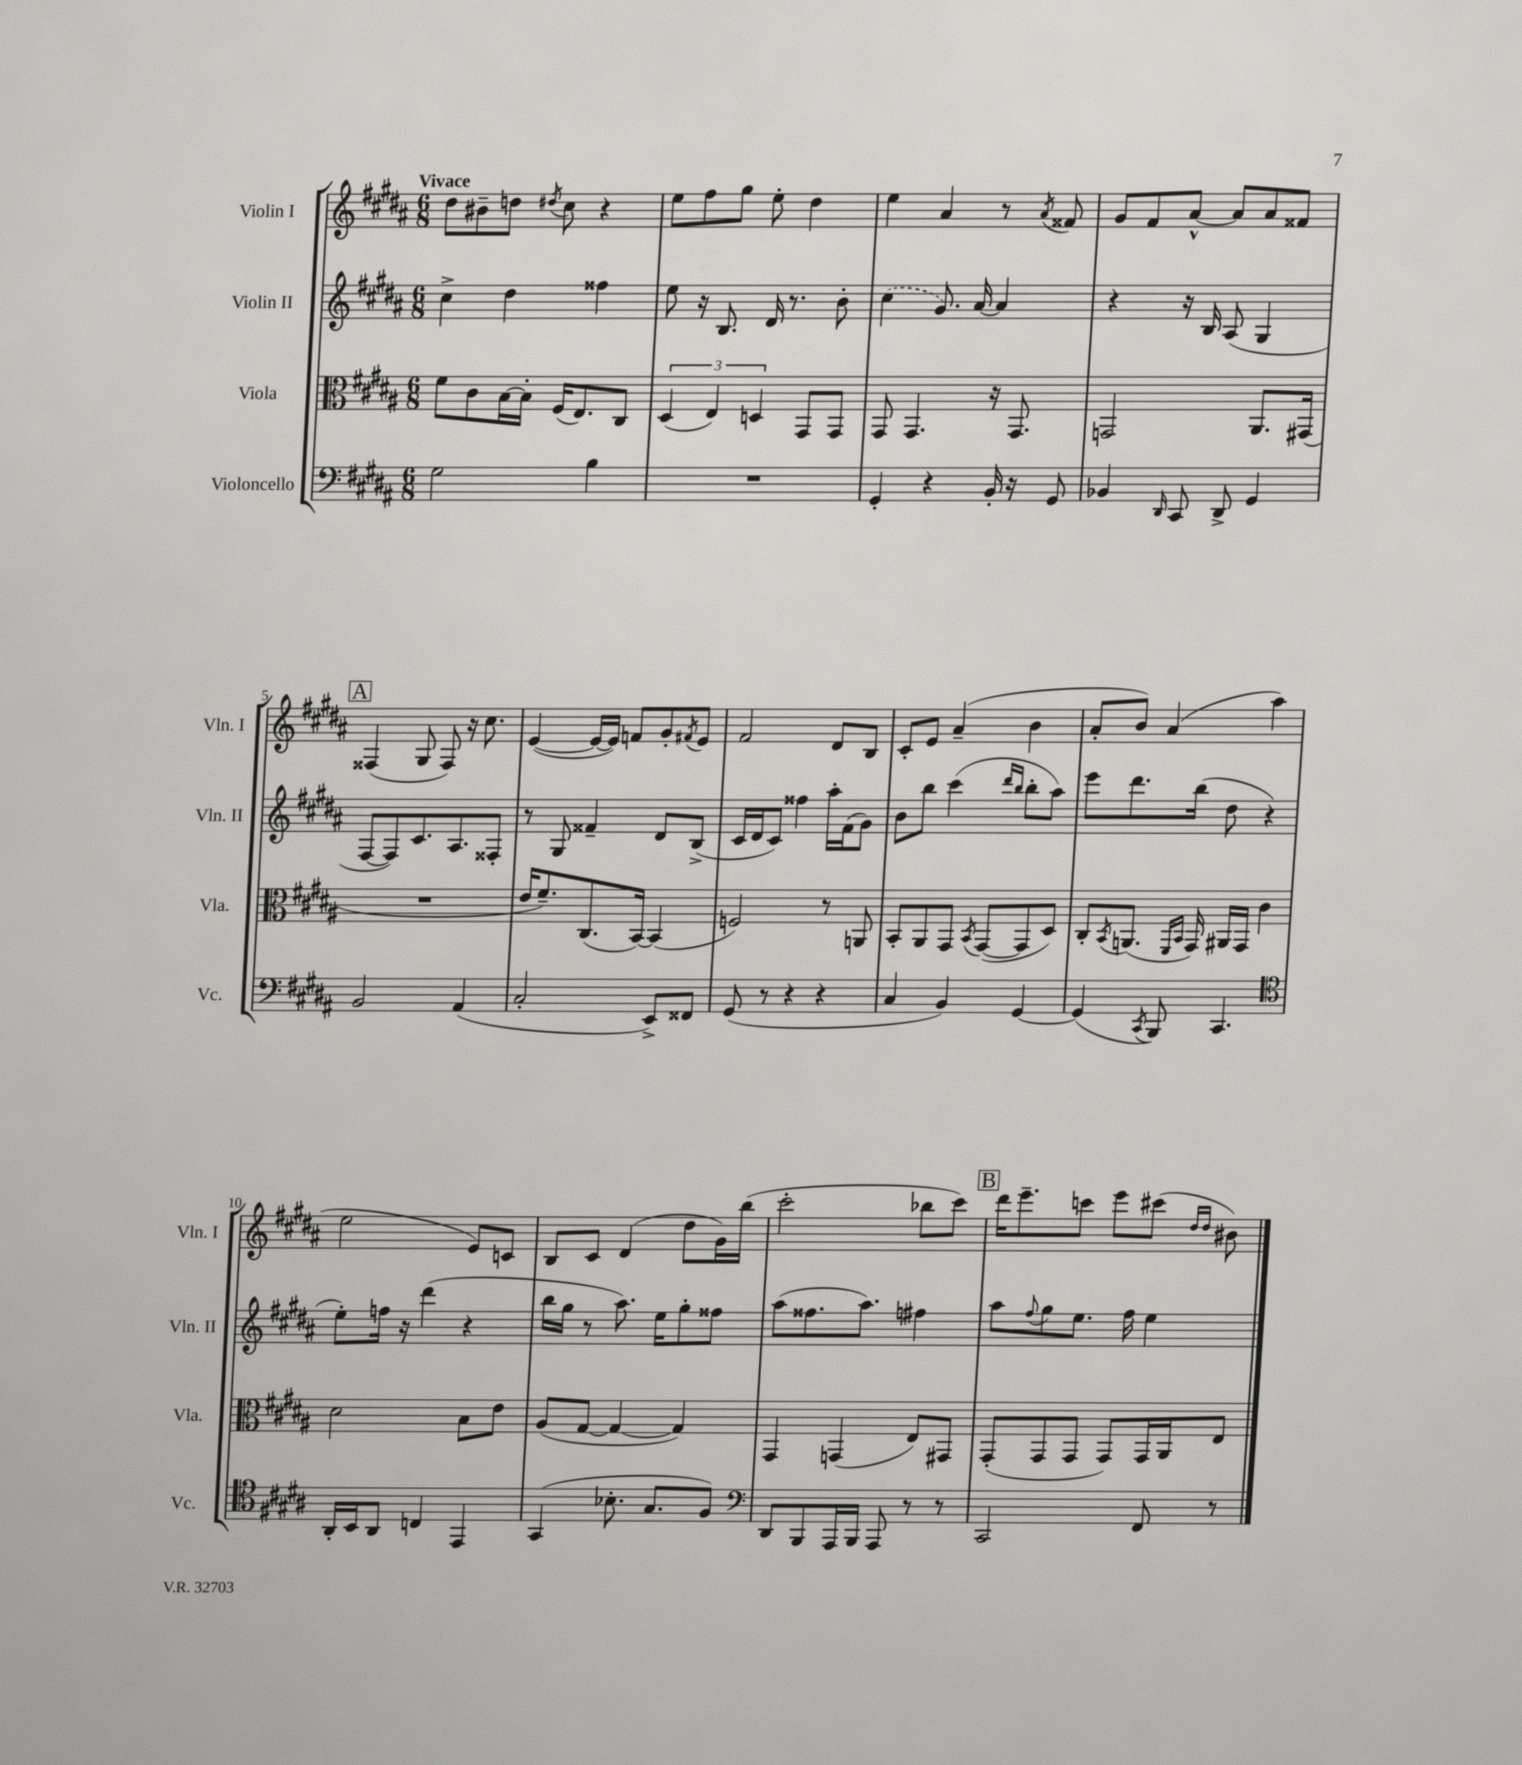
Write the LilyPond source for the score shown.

<<
\new StaffGroup <<
\new Staff = "s0" \with { instrumentName = "Violin I" shortInstrumentName = "Vln. I" } {
    \clef treble \key b \major \numericTimeSignature \time 6/8 \tempo "Vivace"
    dis''8 bis'8-- d''8 \acciaccatura { dis''8 } cis''8 r4 |
    e''8 fis''8 gis''8 e''8-. dis''4 |
    e''4 ais'4 r8 \acciaccatura { ais'8 } fisis'8 |
    gis'8 fis'8 ais'8~-^ ais'8 ais'8 fisis'8 |
    \mark \markup { \box "A" } fisis4( gis8 fisis8) r16 cis''8. |
    e'4~( e'16~ e'16) f'8 gis'8-. \acciaccatura { fis'8 } e'8 |
    fis'2 dis'8 b8 |
    cis'8-. e'8 ais'4--( b'4 |
    ais'8-. b'8) ais'4( ais''4 |
    e''2 e'8) c'8 |
    b8 cis'8 dis'4( dis''8 gis'16) b''16( |
    cis'''2-. bes''8 cis'''8) |
    \mark \markup { \box "B" } dis'''16 e'''8.-- c'''8 e'''8 cis'''8( \grace { dis''16 dis''16 } bis'8) \bar "|." |
}
\new Staff = "s1" \with { instrumentName = "Violin II" shortInstrumentName = "Vln. II" } {
    \clef treble \key b \major \numericTimeSignature \time 6/8
    cis''4-> dis''4 fisis''4 |
    e''8 r16 b8. dis'16 r8. b'8-. |
    \once \slurDashed cis''4( gis'8.) ais'16~ ais'4 |
    r4 r16 b16 ais8( gis4 |
    \mark \markup { \box "A" } fis8~ fis8) cis'8. ais8. fisis8-. |
    r8 gis8 fisis'4-- dis'8 b8->( |
    cis'16 dis'16 cis'8) fisis''4 ais''16-. fis'16( gis'8) |
    b'8 b''8 cis'''4( \grace { dis'''16 b''16 } b''8-. ais''8) |
    e'''8 dis'''8. b''16( dis''8 r4 |
    e''8-.) f''16 r16 dis'''4( r4 |
    b''16 gis''16 r8 ais''8.) e''16 gis''8-. fisis''8 |
    ais''8( fisis''8. ais''8.) fis''4 |
    \mark \markup { \box "B" } ais''8 \appoggiatura { fis''8 } gis''8 e''8. fis''16 e''4 \bar "|." |
}
\new Staff = "s2" \with { instrumentName = "Viola" shortInstrumentName = "Vla." } {
    \clef alto \key b \major \numericTimeSignature \time 6/8
    fis'8 cis'8 b16~ b16-. fis16( e8.) cis8 |
    \tuplet 3/2 { dis4( e4) d4 } gis,8 gis,8 |
    gis,8 gis,4. r16 gis,8. |
    g,2 ais,8. gis,16( |
    \mark \markup { \box "A" } R2. |
    e'16 fis'8.--) cis8.( b,16~) b,4( |
    f2) r8 a,8 |
    b,8-. ais,8 gis,8 \acciaccatura { b,8 } gis,8~( gis,8 dis8) |
    cis8-. \acciaccatura { b,8 } a,8.( \grace { fis,16 b,16 } gis,16) ais,16 gis,16 cis'4 |
    dis'2 b8 e'8 |
    ais8( gis8~ gis4~ gis4) |
    gis,4 g,4( e8) gis,8 |
    \mark \markup { \box "B" } gis,8-.( gis,8 gis,8 gis,8) gis,16 ais,16 e8 \bar "|." |
}
\new Staff = "s3" \with { instrumentName = "Violoncello" shortInstrumentName = "Vc." } {
    \clef bass \key b \major \numericTimeSignature \time 6/8
    gis2 b4 |
    R2. |
    gis,4-. r4 b,16-. r16 gis,8 |
    bes,4 \grace { dis,16 } cis,8 dis,8-> gis,4 |
    \mark \markup { \box "A" } b,2 ais,4( |
    cis2-. e,8->) fisis,8 |
    gis,8( r8 r4 r4 |
    cis4 b,4) gis,4~ |
    gis,4( \acciaccatura { cis,8 } b,,8) cis,4. |
    \clef tenor ais,16-. b,16 ais,8 c4 e,4 |
    gis,4( bes8.-. gis8. fis8) |
    \clef bass dis,8 b,,8 ais,,16 b,,16 ais,,8 r8 r8 |
    \mark \markup { \box "B" } cis,2 fis,8 r8 \bar "|." |
}
>>
>>
